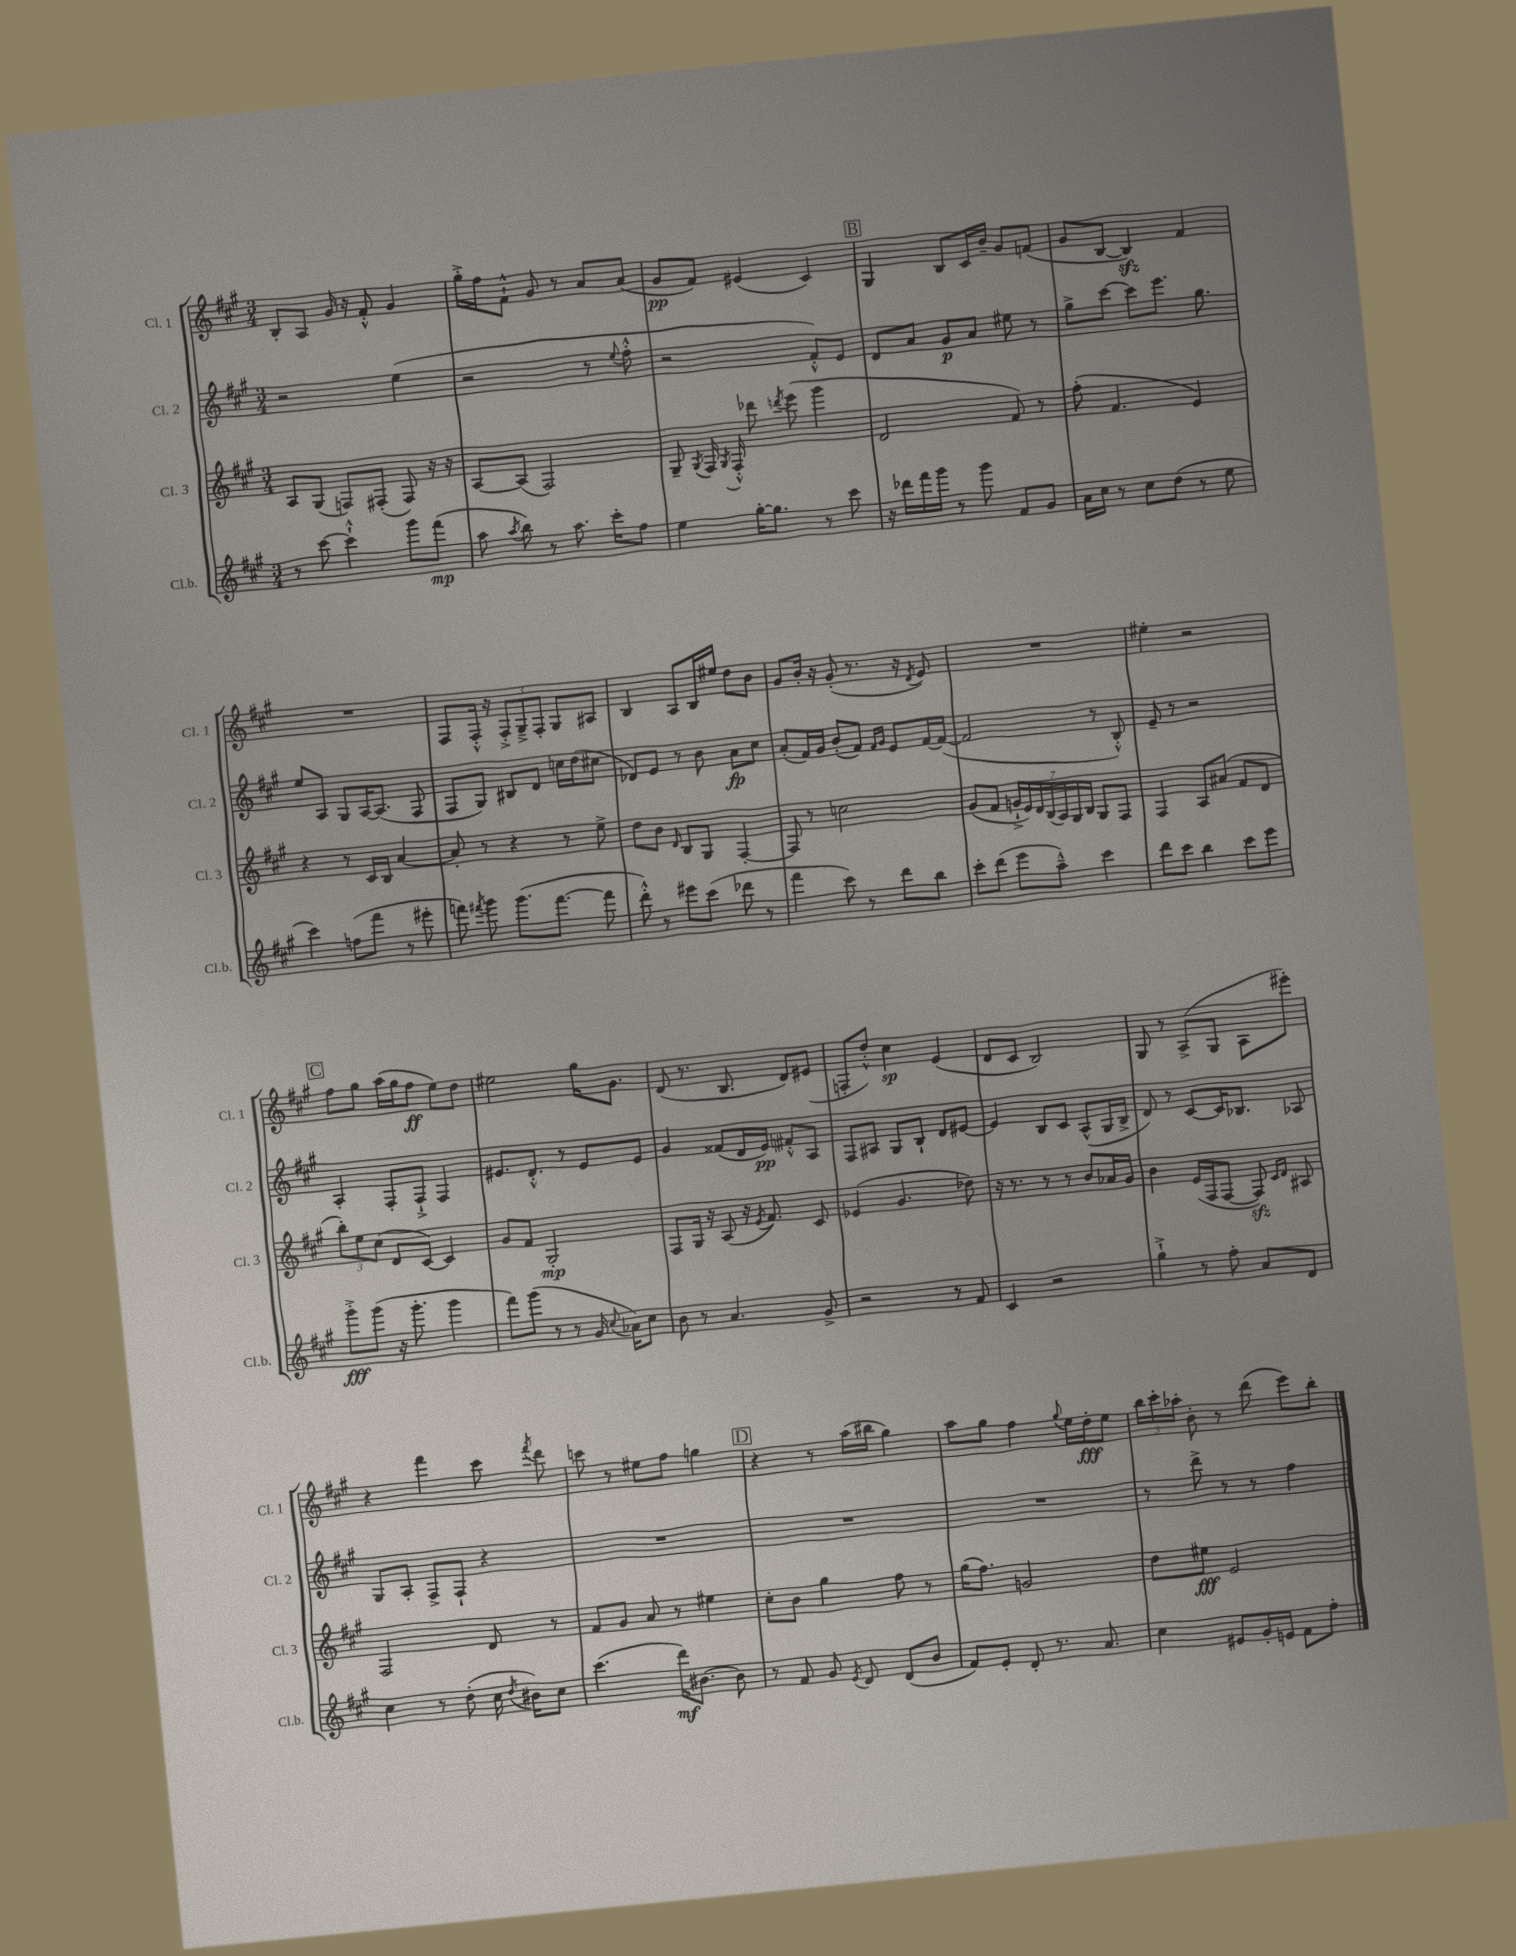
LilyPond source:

<<
\new StaffGroup <<
\new Staff = "s0" \with { instrumentName = "Cl. 1" shortInstrumentName = "Cl. 1" } {
    \clef treble \key a \major \numericTimeSignature \time 3/4
    \autoBeamOff b8[-. a8] gis'16 r16 fis'8-.-^ gis'4 |
    gis''16[-.-> fis''16 fis'8]-!-^ gis'8 r8 a'8[ a'8]( |
    gis'8[\pp fis'8]) eis'4( cis'4) |
    \mark \markup { \box "B" } gis4 b8[ cis'16 b'16]-- gis'8[ f'8]( |
    gis'8[ b8]~ b4\sfz) fis'4 |
    R2. |
    fis8[ fis16]-.-^ r16 \tuplet 3/2 { fis8[-.-> gis8---> fis8]-. } gis8[ ais8] |
    b4 a8[ b16 eis''16] d''8[ b'8] |
    gis'8[ b'16]-. r16 gis'8-.( r8. r16 \acciaccatura { d'8 } e'8) |
    R2. |
    eis''4-. r2 |
    \mark \markup { \box "C" } fis''8[ gis''8] a''16[( gis''16 fis''8]\ff e''8[) d''8] |
    eis''2 gis''16[ gis'8.] |
    d'8( r8. b8. d'8[) eis'8]( |
    f8[-. d''8]-.-^) cis''4\sp e'4( |
    d'8[ cis'8] b2) |
    gis8 r8 a8[->( gis8] a8[ eis'''8]-.) |
    r4 fis'''4 cis'''8 \acciaccatura { fis'''8 } d'''8 |
    c'''8 r8 eis''8[ fis''8] g''4 |
    \mark \markup { \box "D" } r4 r8 a''16[( bis''16] gis''4) |
    a''8[ gis''8] fis''4 \appoggiatura { gis''8 } e''16[ d''16-.\fff e''8] |
    \tuplet 3/2 { b''16[ cis'''16-. aes''16]-. } b'8-. r8 d'''8( e'''8[) b''8]-. \bar "|." |
}
\new Staff = "s1" \with { instrumentName = "Cl. 2" shortInstrumentName = "Cl. 2" } {
    \clef treble \key a \major \numericTimeSignature \time 3/4
    \autoBeamOff r2 e''4( |
    r2 r8 \appoggiatura { e''8 } fis''8-.-^ |
    r2 fis'8[-.-^) e'8] |
    \mark \markup { \box "B" } d'8[ a'8] gis'8[\p a'8] eis''8 r8 |
    gis''8[-> cis'''8]~ cis'''8[ e'''8.] gis''8. |
    e''8[ a8] gis8[ a16~ a8.]( fis8 |
    fis8[ gis8]) bis8[ d'8] c''16[ d''16( cis''8] |
    des'8[) e'8] r8 b'8 a'8[\fp cis''8] |
    a'8[-.( fis'16) gis'16] b'8[-.( fis'8]) \grace { fis'16[ gis'16] } e'8[ fis'16~ fis'16]~( |
    fis'2 r8 b8-.-^) |
    e'8-- r8 r2 |
    \mark \markup { \box "C" } a4-. fis8[-. fis8]-!-> fis4 |
    eis'8.[ d'8.]-.-^ r8 eis'8[ eis'8] |
    gis'4 fisis'8[( d'16 e'16]\pp) fis'8[-.-^ a8] |
    fis8[ ais8] gis8[ b8]-! d'8[ eis'8]~ |
    eis'4 b8[ cis'8] a8[-^( gis16 b16]-> |
    d'8) r8 cis'8[~ cis'16 bes8.] aes8 |
    gis8[ a8]-. fis8[-> fis8]-! r4 |
    R2. |
    \mark \markup { \box "D" } R2. |
    R2. |
    r8 d'''8-> r8 r8 fis''4 \bar "|." |
}
\new Staff = "s2" \with { instrumentName = "Cl. 3" shortInstrumentName = "Cl. 3" } {
    \clef treble \key a \major \numericTimeSignature \time 3/4
    \autoBeamOff a8[ gis8]( f8[) fis8]-.( fis8) r16 r16 |
    a8[~ a8]( fis2) |
    gis8-- \acciaccatura { gis8 } fis16 \acciaccatura { gis8 } fis16-.-^ des'''8 \acciaccatura { d'''8 } e'''8( gis'''4 |
    \mark \markup { \box "B" } d'2 fis'8) r8 |
    fis''8-.( fis'4. e'4) |
    r4 r8 cis'16[ b16] a'4~ |
    a'8-. r8 r4 r8 e''8-> |
    d''8[ b'8] \grace { d'16 } b8[ gis8] fis4~-. |
    fis8 r8 c''2 |
    gis'8[( fis'8] \tuplet 7/4 { g'16[-!-> e'16) d'16 b16( a16) gis16 b16] } gis8[ fis8] |
    fis4 a8[ ais'8]( fis'8[ d'8] |
    \mark \markup { \box "C" } \tuplet 3/2 { b''8[-.) e''8 cis''8]( } d'8[ cis'8]~) cis'4 |
    gis'8[ fis'8] gis2-.\mp |
    fis8[ gis16] r16 a8( r16 \acciaccatura { e'8 } fis'8.) cis'8 |
    ees'4( gis'4. des''8) |
    r16 r8. r8 r8 b'8[ aes'16 gis'16] |
    b'4 e'16[( fis16 fis8]~ fis8\sfz) \grace { cis'16[ d'16] } ais8 |
    fis2 d'8 r8 |
    fis'8[ gis'8] a'8 r8 eis''4 |
    \mark \markup { \box "D" } cis''8[-. b'8] gis''4 fis''8 r8 |
    gis''16[( fis''8.]) g'2 |
    d''8[ eis''8]\fff e'2 \bar "|." |
}
\new Staff = "s3" \with { instrumentName = "Cl.b." shortInstrumentName = "Cl.b." } {
    \clef treble \key a \major \numericTimeSignature \time 3/4
    \autoBeamOff r8 cis'''8~ cis'''4-!-^ gis'''8[ fis'''8]\mp( |
    a''8 \acciaccatura { a''8 } b''8) r8 a''8. cis'''16[-. fis''8] |
    e''4 gis''16[~-. gis''8.] r8 cis'''8 |
    \mark \markup { \box "B" } r16 des'''16[ fis'''16 gis'''16] r8 gis'''8 fis'8[ gis'8] |
    a'16[ cis''16] r8 cis''8[ d''8]( r8 e''8 |
    cis'''4) f''8[( fis'''8] r8 eis'''8-. |
    f'''8) \acciaccatura { fis'''8 } gis'''8 gis'''8.[( fis'''8.]~ fis'''8 |
    d'''8-.-^) r8 eis'''8[ cis'''8]( des'''8 r8 |
    fis'''4 cis'''8) r8 d'''8[ b''8] |
    cis'''8[-. d'''8]( e'''8[ a''8]---^) cis'''4 |
    d'''8[ cis'''8] b''4 cis'''8[ e'''8] |
    \mark \markup { \box "C" } gis'''8[-.->\fff gis'''8]( r16 gis'''8.-. gis'''4 |
    fis'''8[) gis'''8]( r8 r8 gis'16 \appoggiatura { cis''8 } aes'16[) cis''8] |
    b'8 r8 a'4. gis'8-> |
    r2 r8 fis'8 |
    cis'4 r2 |
    gis''4-!-> r8 fis''8-. a'8[ d'8] |
    cis''4 r8 d''8-.( cis''16 \acciaccatura { d''8 } bis'16[) cis''8] |
    cis'''4.( d'''16[\mf) bis'8.]~ bis'8 |
    \mark \markup { \box "D" } r8 fis'8 gis'8 \acciaccatura { e'8 } d'8 d'8[( b'8] |
    fis'8[) e'8]-. d'8-. r8. a'8. |
    cis''4 eis'8[ gis'16-. e'16] fis'8[ fis''8]-. \bar "|." |
}
>>
>>
\layout { \context { \Score \remove "Bar_number_engraver" } }
